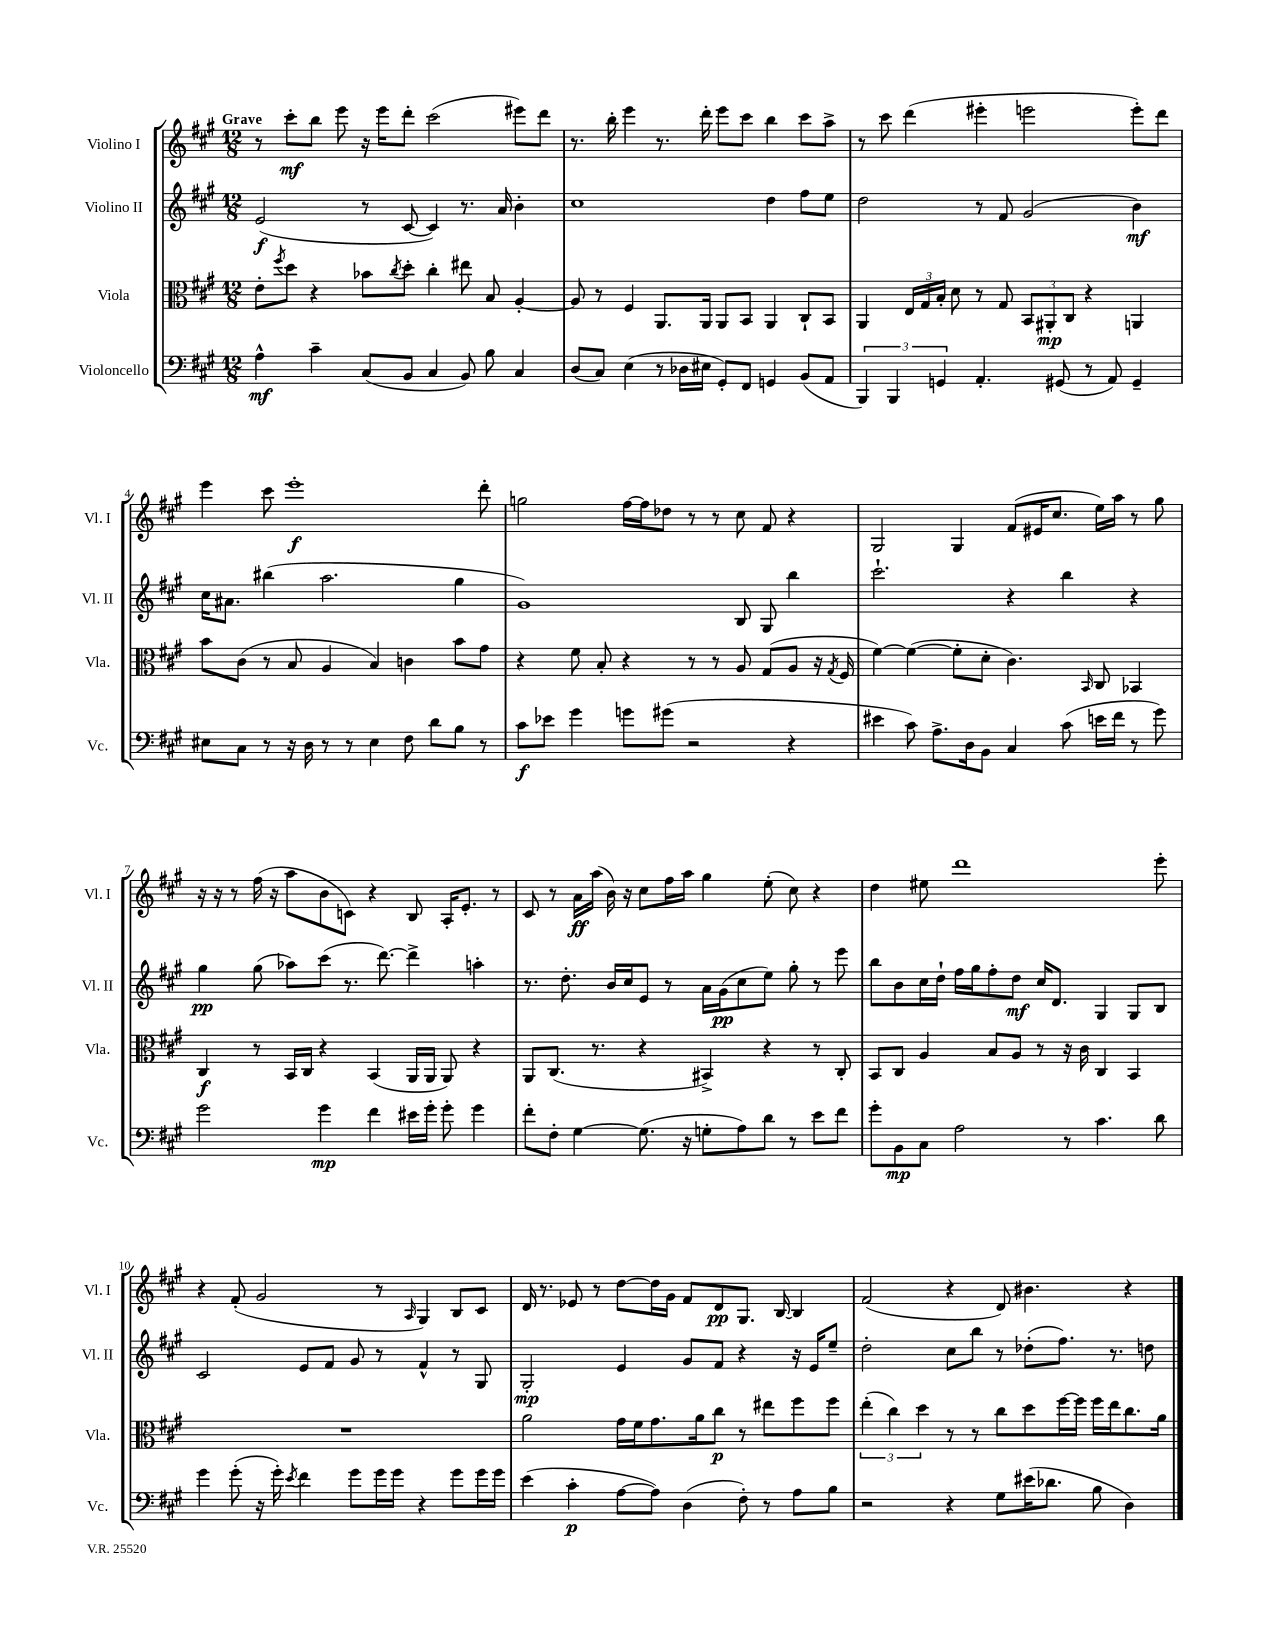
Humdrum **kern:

**kern	**dynam	**kern	**dynam	**kern	**dynam	**kern	**dynam
*part4	*part4	*part3	*part3	*part2	*part2	*part1	*part1
*staff4	*staff4	*staff3	*staff3	*staff2	*staff2	*staff1	*staff1
*I"Violoncello	*	*I"Viola	*	*I"Violino II	*	*I"Violino I	*
*I'Vc.	*	*I'Vla.	*	*I'Vl. II	*	*I'Vl. I	*
*clefF4	*	*clefC3	*	*clefG2	*	*clefG2	*
*k[f#c#g#]	*	*k[f#c#g#]	*	*k[f#c#g#]	*	*k[f#c#g#]	*
*M12/8	*	*M12/8	*	*M12/8	*	*M12/8	*
=1	=1	=1	=1	=1	=1	=1	=1
!	!	!	!	!	!	!LO:TX:a:B:t=Grave	!
4A^^\	mf	8e'\L	.	(2e/	f	8r	.
.	.	8qff#/	.	.	.	.	.
.	.	8dd\J	.	.	.	8ccc#'\L	mf
4c#~\	.	4r	.	.	.	8bb\J	.
.	.	.	.	.	.	8eee\	.
(8C#/L	.	8b-X\L	.	8r	.	16r	.
.	.	.	.	.	.	16eee\KL	.
.	.	8qcc#/	.	.	.	.	.
8BB/J	.	8dd'\J	.	[8c#/	.	8ddd'\J	.
4C#/	.	4cc#'\	.	4c#/])	.	(2ccc#\	.
8BB/)	.	8ee#X\	.	8.r	.	.	.
8B\	.	8B/	.	.	.	.	.
.	.	.	.	16a/	.	.	.
4C#/	.	[4A'/	.	4b'\	.	8eee#X\L)	.
.	.	.	.	.	.	8ddd\J	.
=2	=2	=2	=2	=2	=2	=2	=2
(8D/L	.	8A/]	.	1cc#	.	8.r	.
8C#/J)	.	8r	.	.	.	.	.
.	.	.	.	.	.	16bb'\	.
(4E\	.	4F#/	.	.	.	4eee\	.
8r	.	8.AA/L	.	.	.	8.r	.
16D-X\LL	.	.	.	.	.	.	.
16E#X\JJ	.	16AA/Jk	.	.	.	16ddd'\	.
8GG#'/L)	.	8AA/L	.	.	.	8eee\L	.
8FF#/J	.	8BB/J	.	.	.	8ccc#\J	.
4GGn/	.	4AA/	.	4dd\	.	4bb\	.
(8BB/L	.	8C#`/L	.	8ff#\L	.	8ccc#\L	.
8AA/J	.	8BB/J	.	8ee\J	.	8aa^\J	.
=3	=3	=3	=3	=3	=3	=3	=3
6BBB/)	.	4AA/	.	2dd\	.	8r	.
.	.	.	.	.	.	8ccc#\	.
6BBB/	.	.	.	.	.	.	.
.	.	24E/LL	.	.	.	(4ddd\	.
.	.	24G#/	.	.	.	.	.
6GGn/	.	24B'/JJ	.	.	.	.	.
.	.	8d\	.	.	.	.	.
4.AA'/	.	8r	.	8r	.	4eee#X'\	.
.	.	8G#/	.	8f#/	.	.	.
.	.	12BB/L	.	(2g#/	.	2eeen\	.
.	.	12AA#X'/	mp	.	.	.	.
(8GG#X/	.	.	.	.	.	.	.
.	.	12C#/J	.	.	.	.	.
8r	.	4r	.	.	.	.	.
8AA/)	.	.	.	.	.	.	.
4GG#~/	.	4AAn/	.	4b\)	mf	8eee'\L)	.
.	.	.	.	.	.	8ddd\J	.
!!LO:LB:g=z
=4	=4	=4	=4	=4	=4	=4	=4
8E#X\L	.	8b\L	.	16cc#\KL	.	4eee\	.
.	.	.	.	8.a#X\J	.	.	.
8C#\J	.	(8c#\J	.	.	.	.	.
8r	.	8r	.	(4bb#X\	.	8ccc#\	.
16r	.	8B/	.	.	.	1eee'	f
16D\	.	.	.	.	.	.	.
8r	.	4A/	.	2.aa\	.	.	.
8r	.	.	.	.	.	.	.
4E#\	.	4B/)	.	.	.	.	.
8F#\	.	4cn\	.	.	.	.	.
8d\L	.	.	.	.	.	.	.
8B\J	.	8b\L	.	4gg#\	.	.	.
8r	.	8g#\J	.	.	.	8ddd'\	.
=5	=5	=5	=5	=5	=5	=5	=5
8c#\L	f	4r	.	1g#)	.	2ggn\	.
8e-X\J	.	.	.	.	.	.	.
4g#\	.	8f#\	.	.	.	.	.
.	.	8B'/	.	.	.	.	.
8gn\L	.	4r	.	.	.	[16ff#\LL	.
.	.	.	.	.	.	16ff#\J]	.
(8g#X\J	.	.	.	.	.	8dd-X\J	.
2r	.	8r	.	.	.	8r	.
.	.	8r	.	.	.	8r	.
.	.	8A/	.	8B/	.	8cc#\	.
.	.	(8G#/L	.	8G#/	.	8f#/	.
4r	.	8A/J	.	4bb\	.	4r	.
.	.	16r	.	.	.	.	.
.	.	8qG#/	.	.	.	.	.
.	.	16F#/	.	.	.	.	.
=6	=6	=6	=6	=6	=6	=6	=6
4e#X\	.	[4f#\)	.	2.ccc#`\	.	2G#/	.
8c#\)	.	(4f#\_	.	.	.	.	.
8.A^\L	.	.	.	.	.	.	.
.	.	8f#'\L]	.	.	.	4G#/	.
16D\k	.	.	.	.	.	.	.
8BB\J	.	8d'\J	.	.	.	.	.
4C#/	.	4.c#\)	.	4r	.	(8f#/L	.
.	.	.	.	.	.	16e#X/K	.
.	.	.	.	.	.	8.cc#/J	.
(8c#\	.	.	.	4bb\	.	.	.
.	.	16qqBB/	.	.	.	.	.
16en\LL	.	8C#/	.	.	.	16ee\LL)	.
16f#\JJ	.	.	.	.	.	16aa\JJ	.
8r	.	4BB-X/	.	4r	.	8r	.
8g#\)	.	.	.	.	.	8gg#\	.
!!LO:LB:g=z
=7	=7	=7	=7	=7	=7	=7	=7
2g#\	.	4C#/	f	4gg#\	pp	16r	.
.	.	.	.	.	.	16r	.
.	.	.	.	.	.	8r	.
.	.	8r	.	(8gg#\	.	(16ff#\	.
.	.	.	.	.	.	16r	.
.	.	16BB/LL	.	8aa-X\L)	.	8aa\L	.
.	.	16C#/JJ	.	.	.	.	.
4g#\	mp	4r	.	(8ccc#\J	.	8b\	.
.	.	.	.	8.r	.	8cn\J)	.
4f#\	.	(4BB/	.	.	.	4r	.
.	.	.	.	[8.ddd\)	.	.	.
16e#X\LL	.	16AA/LL	.	4ddd^\]	.	8B/	.
16g#'\JJ	.	16AA/JJ	.	.	.	.	.
8g#'\	.	8AA/)	.	.	.	16A'/KL	.
.	.	.	.	.	.	8.e'/J	.
4g#\	.	4r	.	4aan'\	.	.	.
.	.	.	.	.	.	8r	.
=8	=8	=8	=8	=8	=8	=8	=8
8f#'\L	.	8AA/L	.	8.r	.	8c#/	.
8F#'\J	.	(8.C#/J	.	.	.	8r	.
.	.	.	.	8.dd'\	.	.	.
[4G#\	.	.	.	.	.	16a\LL	ff
.	.	8.r	.	.	.	(16aa\JJ	.
.	.	.	.	16b/LL	.	16b\)	.
.	.	.	.	16cc#/J	.	16r	.
(8.G#\]	.	4r	.	8e/J	.	8cc#\L	.
.	.	.	.	8r	.	16ff#\L	.
16r	.	.	.	.	.	16aa\JJ	.
8Gn'\L	.	4BB#X^/)	.	16a\LL	.	4gg#\	.
.	.	.	.	(16g#\J	pp	.	.
8A\)	.	.	.	8cc#\	.	.	.
8d\J	.	4r	.	8ee\J)	.	(8ee'\	.
8r	.	.	.	8gg#'\	.	8cc#\)	.
8e\L	.	8r	.	8r	.	4r	.
8f#\J	.	8C#'/	.	8eee\	.	.	.
=9	=9	=9	=9	=9	=9	=9	=9
8g#'\L	.	8BB/L	.	8bb\L	.	4dd\	.
8BB\	mp	8C#/J	.	8b\	.	.	.
8C#\J	.	4A/	.	16cc#\L	.	8ee#X\	.
.	.	.	.	16dd`\JJ	.	.	.
2A\	.	.	.	16ff#\LL	.	1ddd	.
.	.	.	.	16gg#\J	.	.	.
.	.	8B/L	.	8ff#'\	.	.	.
.	.	8A/J	.	8dd\J	mf	.	.
.	.	8r	.	16cc#/KL	.	.	.
.	.	.	.	8.d/J	.	.	.
8r	.	16r	.	.	.	.	.
.	.	16c#\	.	.	.	.	.
4.c#\	.	4C#/	.	4G#/	.	.	.
.	.	4BB/	.	8G#/L	.	.	.
8d\	.	.	.	8B/J	.	8eee'\	.
!!LO:LB:g=z
=10	=10	=10	=10	=10	=10	=10	=10
4g#\	.	1.r	.	2c#/	.	4r	.
(8g#'\	.	.	.	.	.	(8f#'/	.
16r	.	.	.	.	.	2g#/	.
16g#'\)	.	.	.	.	.	.	.
8qe/	.	.	.	.	.	.	.
4f#\	.	.	.	8e/L	.	.	.
.	.	.	.	8f#/J	.	.	.
8g#\L	.	.	.	8g#/	.	.	.
16g#\L	.	.	.	8r	.	8r	.
16g#\JJ	.	.	.	.	.	.	.
.	.	.	.	.	.	16qqA/	.
4r	.	.	.	4f#^^/	.	4G#/)	.
8g#\L	.	.	.	8r	.	8B/L	.
16g#\L	.	.	.	8G#/	.	8c#/J	.
16g#\JJ	.	.	.	.	.	.	.
=11	=11	=11	=11	=11	=11	=11	=11
(4e\	.	2a\	.	2G#'/	mp	16d/	.
.	.	.	.	.	.	8.r	.
4c#'\	p	.	.	.	.	8e-X/	.
.	.	.	.	.	.	8r	.
[8A\L	.	16g#\LL	.	4e/	.	[8dd\L	.
.	.	16f#\J	.	.	.	.	.
8A\J])	.	8.g#\	.	.	.	16dd\L]	.
.	.	.	.	.	.	16g#\JJ	.
(4D\	.	.	.	8g#/L	.	8f#/L	.
.	.	16a\k	.	.	.	.	.
.	.	8cc#\J	p	8f#/J	.	8d/	pp
8F#'\)	.	8r	.	4r	.	8.G#/J	.
8r	.	8ee#X\L	.	.	.	.	.
.	.	.	.	.	.	[16B/	.
8A\L	.	8ff#\	.	16r	.	4B/]	.
.	.	.	.	16e/KL	.	.	.
8B\J	.	8ff#\J	.	8ee~/J	.	.	.
=12	=12	=12	=12	=12	=12	=12	=12
2r	.	(6ee'\	.	2dd'\	.	(2f#/	.
.	.	6cc#\)	.	.	.	.	.
.	.	6dd\	.	.	.	.	.
4r	.	8r	.	8cc#\L	.	4r	.
.	.	8r	.	8bb\J	.	.	.
8G#\L	.	8cc#\L	.	8r	.	8d/)	.
(16e#X\K	.	8dd\	.	(8dd-X'\L	.	4.b#X\	.
8.d-X\J	.	.	.	.	.	.	.
.	.	[16ff#\L	.	8.ff#\J)	.	.	.
.	.	16ff#\JJ]	.	.	.	.	.
8B\	.	16ff#\LL	.	.	.	.	.
.	.	16ee\J	.	8.r	.	.	.
4D\)	.	8.cc#\	.	.	.	4r	.
.	.	.	.	8ddn\	.	.	.
.	.	16a\Jk	.	.	.	.	.
==	==	==	==	==	==	==	==
*-	*-	*-	*-	*-	*-	*-	*-
